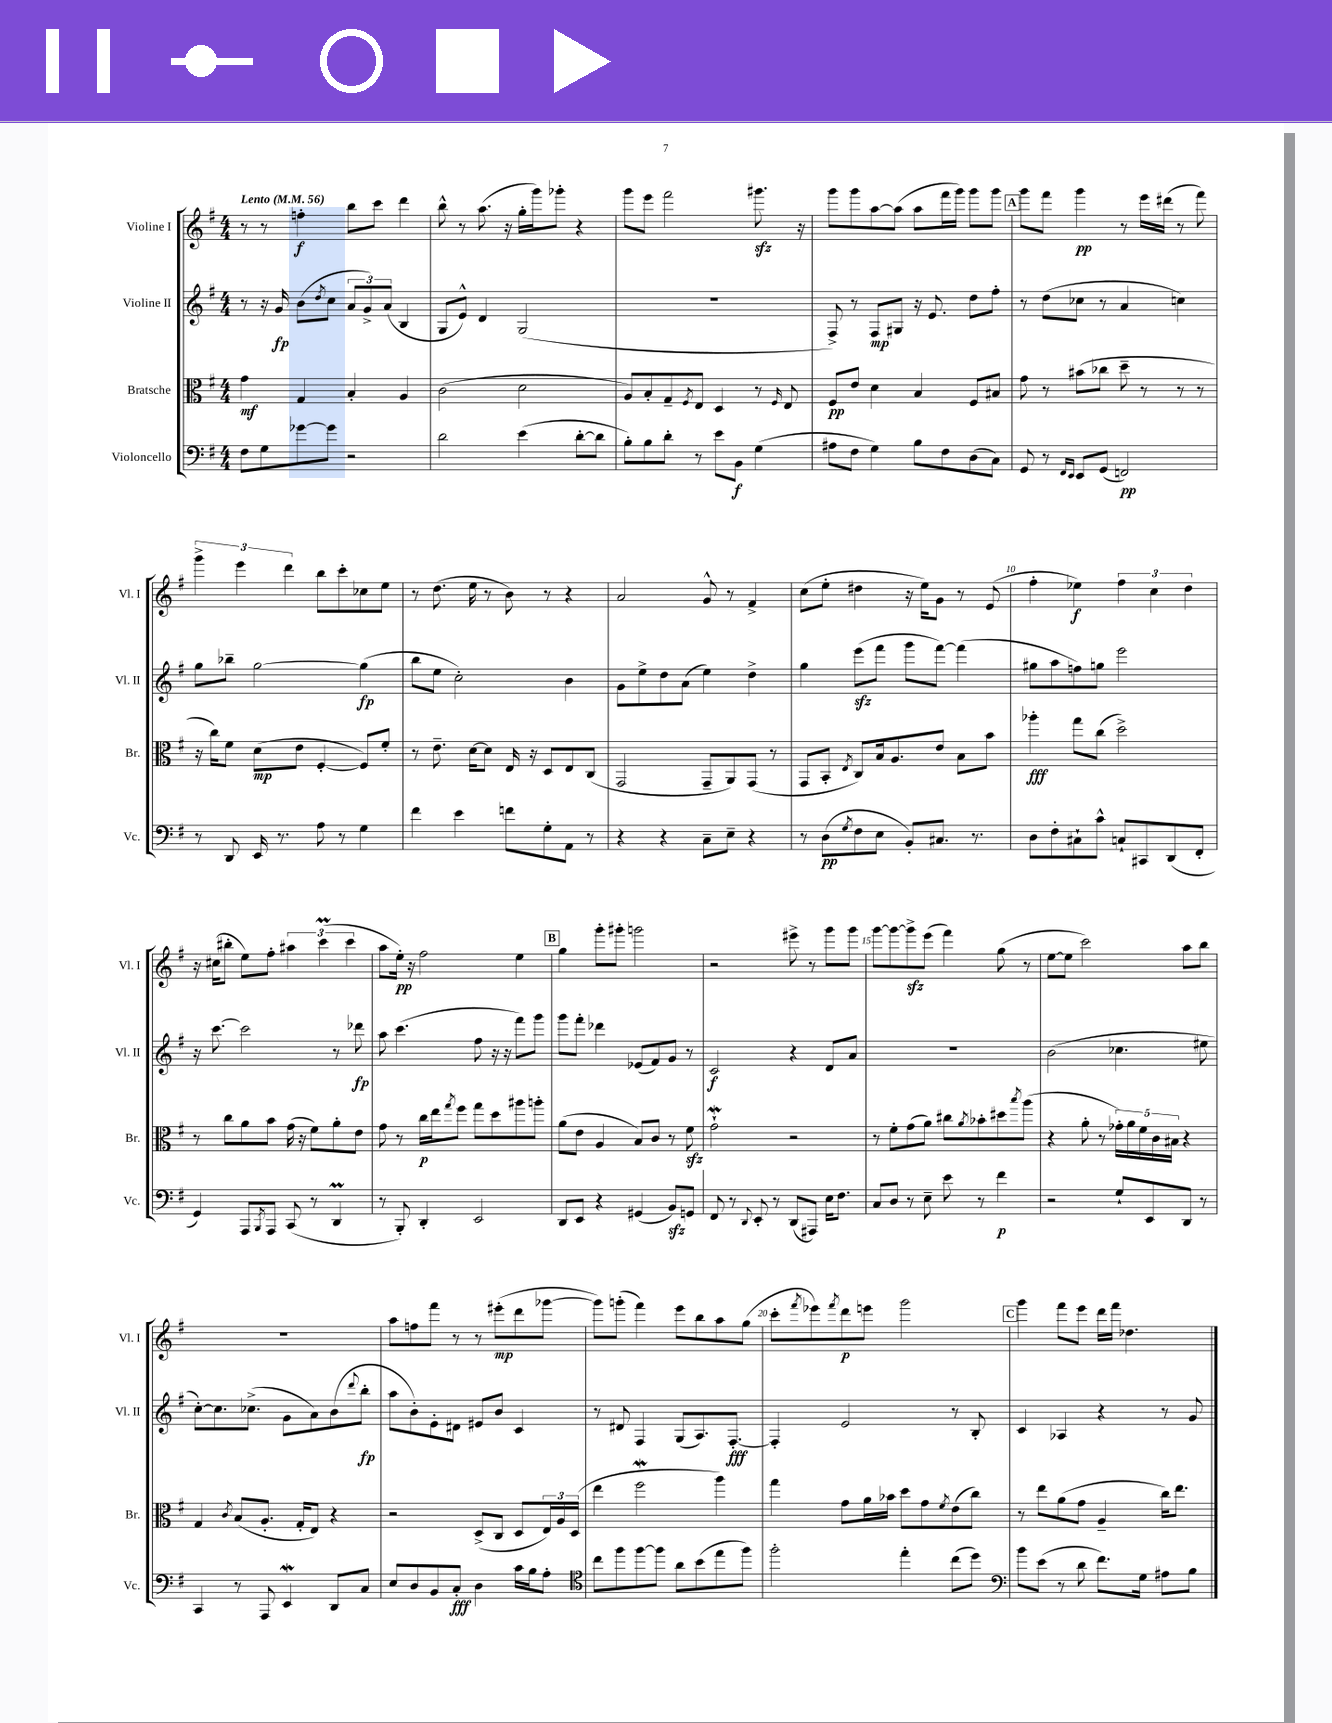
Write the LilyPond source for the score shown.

<<
\new StaffGroup <<
\new Staff = "s0" \with { instrumentName = "Violine I" shortInstrumentName = "Vl. I" } {
    \clef treble \key g \major \numericTimeSignature \time 4/4 \tempo "Lento" 4 = 56
    r8 r8 f''4-.\f b''8 c'''8 d'''4 |
    b''8-^ r8 a''8.( r16 g''16-. g'''16) ges'''8-. r4 |
    g'''8 e'''8 fis'''2 gis'''8.\sfz r16 |
    g'''8 g'''8 a''8~ a''8( a''8 fis'''16 g'''16) g'''8 g'''8 |
    \mark \markup { \box "A" } g'''8 fis'''8 g'''4\pp r8 e'''16 dis'''16( r8 fis'''8) |
    \tuplet 3/2 { g'''4-> e'''4 d'''4 } b''8 c'''8-. ces''8 e''8 |
    r8 d''8.( e''16 r8 b'8) r8 r4 |
    a'2 g'8-^ r8 fis'4-> |
    c''8( e''8-. dis''4 r16 e''16) g'8 r8 e'8( |
    fis''4-. ees''4\f) \tuplet 3/2 { fis''4 c''4 d''4 } |
    r16 cis''16( bis''8-. e''8) fis''8-. \tuplet 3/2 { ais''4 c'''4\prall( c'''4 } |
    a''8 e''16-.\pp) r16 fis''2 e''4 |
    \mark \markup { \box "B" } g''4 g'''8-. gis'''8-. g'''2 |
    r2 eis'''8-> r8 g'''8 g'''8 |
    g'''8~ g'''8~ g'''8->\sfz e'''8( fis'''4) g''8( r8 |
    e''8~ e''8 c'''2) a''8 b''8 |
    R1 |
    a''8 f''8 fis'''8 r8 r8 eis'''8-.\mp( d'''8 ges'''8~ |
    ges'''8) g'''8-.( fis'''4) e'''8 b''8 a''8 g''8( |
    c'''8-. \acciaccatura { fis'''8 } ees'''8) \acciaccatura { fis'''8 } d'''8\p e'''8 g'''2 |
    \mark \markup { \box "C" } g'''4 fis'''8 e'''8 d'''16 fis'''16 des''4. \bar "|." |
}
\new Staff = "s1" \with { instrumentName = "Violine II" shortInstrumentName = "Vl. II" } {
    \clef treble \key g \major \numericTimeSignature \time 4/4
    r8 r16 g'16\fp b'8( \acciaccatura { d''8 } c''8 \tuplet 3/2 { a'8 g'8->) a'8( } b4 |
    g8 e'8-^) d'4 g2( |
    R1 |
    fis8->) r8 fis8\mp gis8 r16 e'8. d''8 fis''8-. |
    \mark \markup { \box "A" } r8 d''8( ces''8 r8 a'4 c''4) |
    g''8 bes''8-- g''2~ g''4\fp( |
    b''8 e''8 c''2-.) b'4 |
    g'8 e''8-> d''8 a'8( e''4) d''4-> |
    g''4 e'''8\sfz( fis'''8 g'''8 fis'''8~) fis'''4( |
    gis''8 a''8 f''8) g''8 e'''2 |
    r16 c'''8.~ c'''2 r8 des'''8\fp |
    a''8 c'''4.( fis''8 r16 r16 fis'''8) g'''8 |
    \mark \markup { \box "B" } g'''8 fis'''8-. des'''4 ees'8( fis'8) g'8 r8 |
    c'2\f r4 d'8 a'8 |
    R1 |
    b'2( ces''4. eis''8 |
    c''8~-.) c''8. ces''8.->( g'8 a'8) b'8( \appoggiatura { d'''8 } b''8-.\fp |
    a''8 b'8-.) e'8-. dis'8 eis'8 b'8 c'4 |
    r8 dis'8 fis4 g8( a8.) fis8.~-.\fff |
    fis4-. e'2 r8 b8-. |
    \mark \markup { \box "C" } c'4 aes4 r4 r8 g'8 \bar "|." |
}
\new Staff = "s2" \with { instrumentName = "Bratsche" shortInstrumentName = "Br." } {
    \clef alto \key g \major \numericTimeSignature \time 4/4
    g'4\mf g4 b4-. a4 |
    c'2( d'2 |
    a8) b8-. g8-- \acciaccatura { fis8 } e8 d4 r8 \grace { fis16 } e8 |
    fis8\pp e'8 d'4 b4 fis8 bis8 |
    \mark \markup { \box "A" } g'8 r8 bis'8( ces''8 d''8-- r8 r8 r8 |
    r16 c''16) fis'8 d'8\mp( e'8 fis4~-. fis8) fis'8-. |
    r8 e'8.-- d'16~ d'8 e16 r16 d8 e8 c8( |
    g,2 g,8-- a,8) g,8( r8 |
    g,8 b,8-. \acciaccatura { e8 } c8) b16 a8. e'8 b8 b'8 |
    aes''4-.\fff g''8 c''8( d''2->) |
    r8 c''8 a'8 b'8 g'16( r16 fis'8) a'8-. e'8 |
    g'8 r8 c''16\p e''16 \acciaccatura { g''8 } fis''8 g''8 d''8 ais''8 a''8-. |
    \mark \markup { \box "B" } a'8( e'8 a4 b8) c'8 r8 fis'8\sfz |
    g'2-!\mordent r2 |
    r8 fis'8-. g'8( a'8) cis''8 \acciaccatura { a'8 } bes'8-. dis''8 \acciaccatura { b''8 } a''8( |
    r4 a'8-. r8 \tuplet 5/4 { ges'16-.) a'16 fis'16 c'16 bis16 } r4 |
    g4 \acciaccatura { c'8 } b8( a8.-. g16-. e8) r4 |
    r2 d8->( c8 d8 \tuplet 3/2 { e16) a16 d16( } |
    e''4 fis''2\mordent a''4) |
    g''4 g'8 a'16 bes'16 d''8 g'8 \acciaccatura { fis'8 } e'8( c''8) |
    \mark \markup { \box "C" } r8 e''8 a'8( g'8 a4-- c''16) e''8. \bar "|." |
}
\new Staff = "s3" \with { instrumentName = "Violoncello" shortInstrumentName = "Vc." } {
    \clef bass \key g \major \numericTimeSignature \time 4/4
    fis8 g8 ges'8~ ges'8 r2 |
    d'2 e'4( d'8~-. d'8 |
    b8-.) b8 d'8-. r8 e'8 b,8\f g4( |
    ais8 fis8 g4) b8 fis8 d8( c8) |
    \mark \markup { \box "A" } g,8 r8 \grace { fis,16 e,16 } e,8 g,8( f,2\pp) |
    r8 d,8 e,16 r8. a8 r8 g4 |
    fis'4 e'4 f'8 g8-. a,8 r8 |
    r4 r4 c8-- e8-- r4 |
    r8 d8\pp( \acciaccatura { g8 } fis8 e8 b,8-.) cis8. r8. |
    d8 fis8-. cis8-! c'8-^ c8-! cis,8 d,8( fis,8-. |
    g,4) a,,8 \acciaccatura { b,,8 } a,,8 c,8( r8 d,4\prall |
    r8 b,,8-.) d,4-. e,2 |
    \mark \markup { \box "B" } d,8 e,8 r4 gis,4( b,8\sfz) g,8 |
    fis,8 r8 \appoggiatura { d,8 } e,8-. r8 d,8( ais,,8) e16 fis8. |
    c8 d8 r8 e8-- e'8 r8 fis'4\p |
    r2 g8-! e,8 d,8 r8 |
    c,4 r8 a,,8 e,4\mordent d,8 c8 |
    e8 d8 b,8 c8-.\fff d4 c'16 b16 a8-. |
    \clef tenor c''8 fis''8 fis''8~ fis''8 a'8 b'8( e''8 fis''8) |
    fis''2-. e''4-. c''8( d''8) |
    \mark \markup { \box "C" } \clef bass b'8 e'8( r8 d'8 fis'8.) g16 ais8 b8 \bar "|." |
}
>>
>>
\layout { \context { \Score \override BarNumber.break-visibility = ##(#f #t #t) barNumberVisibility = #(every-nth-bar-number-visible 5) } }
